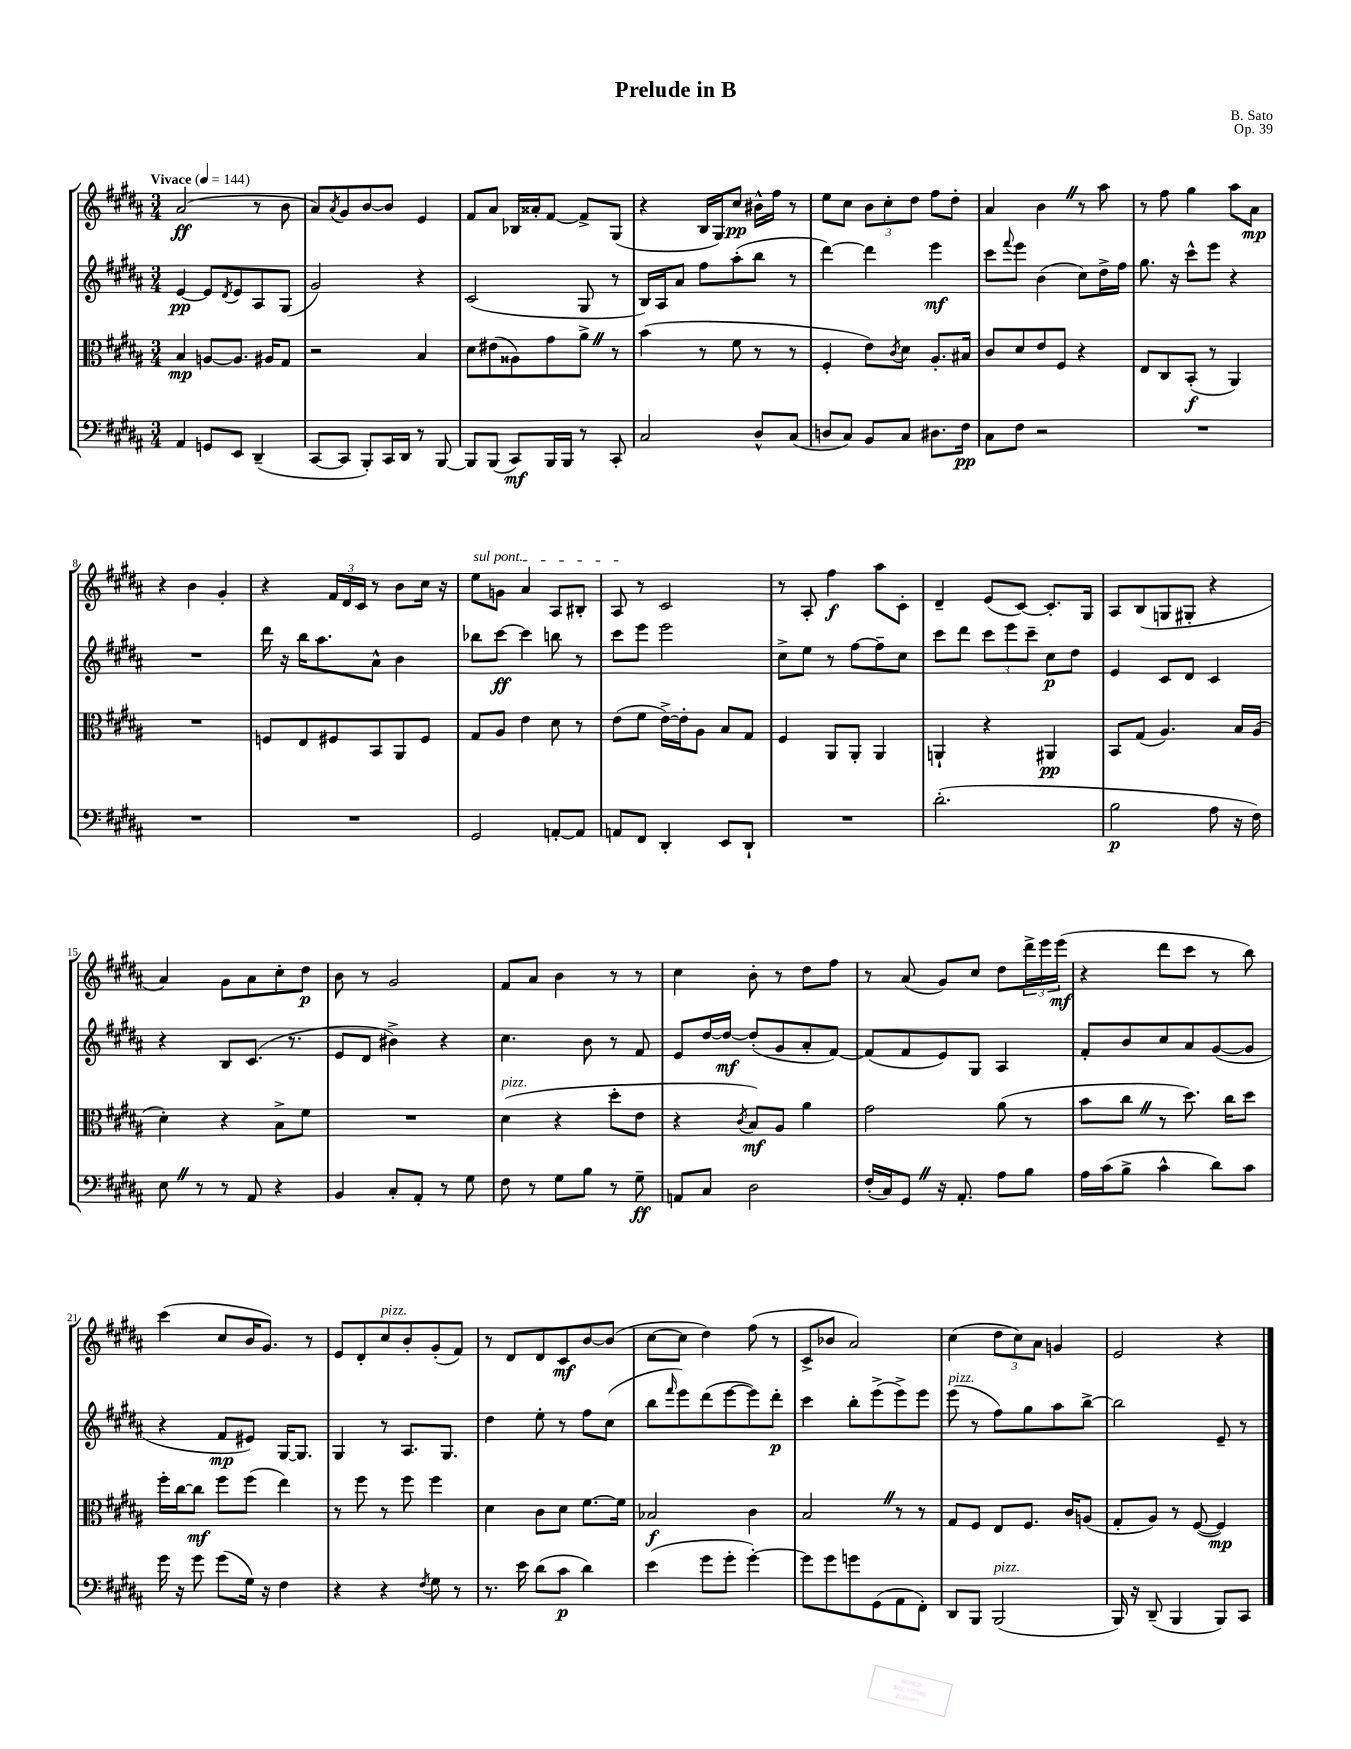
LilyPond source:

\header { title = "Prelude in B" composer = "B. Sato" opus = "Op. 39" }
<<
\new StaffGroup <<
\new Staff = "s0" {
    \clef treble \key b \major \numericTimeSignature \time 3/4 \tempo "Vivace" 4 = 144
    ais'2\ff( r8 b'8 |
    ais'8) \acciaccatura { ais'8 } gis'8 b'8~ b'8 e'4 |
    fis'8 ais'8 bes16 aisis'16-. fis'8~ fis'8-> gis8( |
    r4 b16 gis16) cis''8\pp bis'16-^ fis''16 r8 |
    e''8 cis''8 \tuplet 3/2 { b'8 cis''8-. dis''8 } fis''8 dis''8-. |
    ais'4 b'4 \once \override BreathingSign.text = \markup { \musicglyph "scripts.caesura.straight" } \breathe r8 ais''8 |
    r8 fis''8 gis''4 ais''8 ais'8\mp |
    r4 b'4 gis'4-. |
    r4 \tuplet 3/2 { fis'16 dis'16 cis'16 } r8 b'8 cis''16 r16 |
    \once \override TextSpanner.bound-details.left.text = \markup { \italic "sul pont." } e''8\startTextSpan g'8 ais'4 ais8 bis8-. |
    ais8\stopTextSpan r8 cis'2 |
    r8 ais8-. fis''4\f ais''8 cis'8-. |
    dis'4-- e'8( cis'8~) cis'8.-. gis16 |
    ais8 b8( g8 gis8-. r4 |
    ais'4) gis'8 ais'8 cis''8-. dis''8\p |
    b'8 r8 gis'2 |
    fis'8 ais'8 b'4 r8 r8 |
    cis''4 b'8-. r8 dis''8 fis''8 |
    r8 ais'8( gis'8) cis''8 dis''8 \tuplet 3/2 { dis'''16-> e'''16 e'''16\mf( } |
    r4 dis'''8 cis'''8 r8 b''8) |
    cis'''4( cis''8 b'16 gis'8.) r8 |
    e'8 dis'8-. cis''8^\markup { \italic "pizz." } b'8-. gis'8-.( fis'8) |
    r8 dis'8 dis'8 cis'8\mf b'8~ b'8( |
    cis''8~ cis''8 dis''4) fis''8( r8 |
    cis'8-> bes'8 ais'2) |
    cis''4( \tuplet 3/2 { dis''8 cis''8) ais'8 } g'4 |
    e'2 r4 \bar "|." |
}
\new Staff = "s1" {
    \clef treble \key b \major \numericTimeSignature \time 3/4
    e'4~\pp e'8 \acciaccatura { dis'8 } e'8 ais8 gis8( |
    gis'2) r4 |
    cis'2( gis8 r8 |
    b16) ais16 ais'8 fis''8 ais''8-.( b''8 r8 |
    dis'''4~) dis'''4 e'''4\mf |
    cis'''8 \appoggiatura { fis'''8 } e'''8 b'4( cis''8) dis''16-> fis''16 |
    gis''8. r16 cis'''8-^ e'''8 r4 |
    R2. |
    dis'''16 r16 b''16 ais''8. ais'8-^ b'4 |
    bes''8 cis'''8~\ff cis'''4 b''8 r8 |
    cis'''8 e'''8 e'''2 |
    cis''8-> e''8 r8 fis''8~ fis''8-- cis''8 |
    cis'''8 dis'''8 \tuplet 3/2 { cis'''8 e'''8 cis'''8-- } cis''8\p dis''8 |
    e'4 cis'8 dis'8 cis'4 |
    r4 b8 cis'8.( r8. |
    e'8 dis'8 bis'4->) r4 |
    cis''4. b'8 r8 fis'8 |
    e'8 dis''16~ dis''16~\mf dis''8-.( gis'8 ais'8-. fis'8~) |
    fis'8( fis'8 e'8) gis8 ais4 |
    fis'8-. b'8 cis''8 ais'8 gis'8~( gis'8 |
    r4 fis'8\mp eis'8) gis16~ gis8. |
    gis4 r8 ais8. gis8. |
    dis''4 e''8-. r8 fis''8 cis''8( |
    b''8 \grace { fis'''16 } e'''8) dis'''8( e'''8~ e'''8) dis'''8-.\p |
    cis'''4 b''8-. e'''8->( e'''8->) e'''8 |
    e'''8^\markup { \italic "pizz." }( r8 fis''8) gis''8 ais''8 b''8~-> |
    b''2 e'8-- r8 \bar "|." |
}
\new Staff = "s2" {
    \clef alto \key b \major \numericTimeSignature \time 3/4
    b4\mp a8~ a8. ais16 gis8 |
    r2 b4 |
    dis'8 eis'8( aisis8) gis'8 ais'8-> \once \override BreathingSign.text = \markup { \musicglyph "scripts.caesura.straight" } \breathe r8 |
    b'4( r8 fis'8 r8 r8 |
    fis4-. e'8) \acciaccatura { cis'8 } dis'8 ais8.-. bis16 |
    cis'8 dis'8 e'8 fis8 r4 |
    e8 cis8 b,8-.\f( r8 ais,4) |
    R2. |
    f8 e8 fis8 b,8 ais,8 fis8 |
    gis8 ais8 e'4 dis'8 r8 |
    e'8( fis'8 e'16~->) e'16-. ais8 b8 gis8 |
    fis4 ais,8 ais,8-. ais,4 |
    a,4-! r4 ais,4\pp |
    b,8 gis8( ais4.) b16 ais16( |
    dis'4-.) r4 b8-> fis'8 |
    R2. |
    dis'4^\markup { \italic "pizz." }( r4 dis''8-. e'8 |
    r4 \acciaccatura { cis'8 } b8\mf) ais8 ais'4 |
    gis'2 ais'8( r8 |
    b'8 cis''8 \once \override BreathingSign.text = \markup { \musicglyph "scripts.caesura.straight" } \breathe r8 dis''8.) cis''16 dis''8 |
    fis''16-. cis''16~ cis''8\mf fis''8 fis''8( e''4) |
    r8 fis''8 r8 fis''8 fis''4 |
    dis'4 cis'8 dis'8 fis'8.~ fis'16 |
    bes2\f cis'4 |
    b2 \once \override BreathingSign.text = \markup { \musicglyph "scripts.caesura.straight" } \breathe r8 r8 |
    gis8 fis8 e8 fis8. cis'16 a8( |
    gis8-. ais8) r8 fis8~( fis4\mp) \bar "|." |
}
\new Staff = "s3" {
    \clef bass \key b \major \numericTimeSignature \time 3/4
    ais,4 g,8 e,8 dis,4--( |
    cis,8~ cis,8 b,,8-.) cis,16 dis,16 r8 b,,8~ |
    b,,8 b,,8( cis,8\mf) b,,16 b,,16 r8 cis,8-. |
    cis2 dis8-^ cis8( |
    d8 cis8) b,8 cis8 dis8. fis16\pp |
    cis8 fis8 r2 |
    R2. |
    R2. |
    R2. |
    gis,2 a,8~-. a,8 |
    a,8 fis,8 dis,4-. e,8 dis,8-! |
    R2. |
    dis'2.-.( |
    b2\p ais8 r16 fis16) |
    e8 \once \override BreathingSign.text = \markup { \musicglyph "scripts.caesura.straight" } \breathe r8 r8 ais,8 r4 |
    b,4 cis8-. ais,8-. r8 gis8 |
    fis8 r8 gis8 b8 r8 gis8--\ff |
    a,8 cis8 dis2 |
    fis16-.( cis16) gis,8 \once \override BreathingSign.text = \markup { \musicglyph "scripts.caesura.straight" } \breathe r16 ais,8.-. ais8 b8 |
    ais16 cis'16( b8-> cis'4-^ dis'8) cis'8 |
    gis'16 r16 gis'8 gis'8( gis16) r16 fis4 |
    r4 r4 \acciaccatura { fis8 } gis8 r8 |
    r8. e'16 dis'8( cis'8\p dis'4) |
    e'4( gis'8 gis'8-. gis'4~-.) |
    gis'8 gis'8 g'8 gis,8( ais,8 fis,8-.) |
    dis,8 b,,8 b,,2^\markup { \italic "pizz." }( |
    b,,16) r16 dis,8--( b,,4 b,,8) cis,8 \bar "|." |
}
>>
>>
